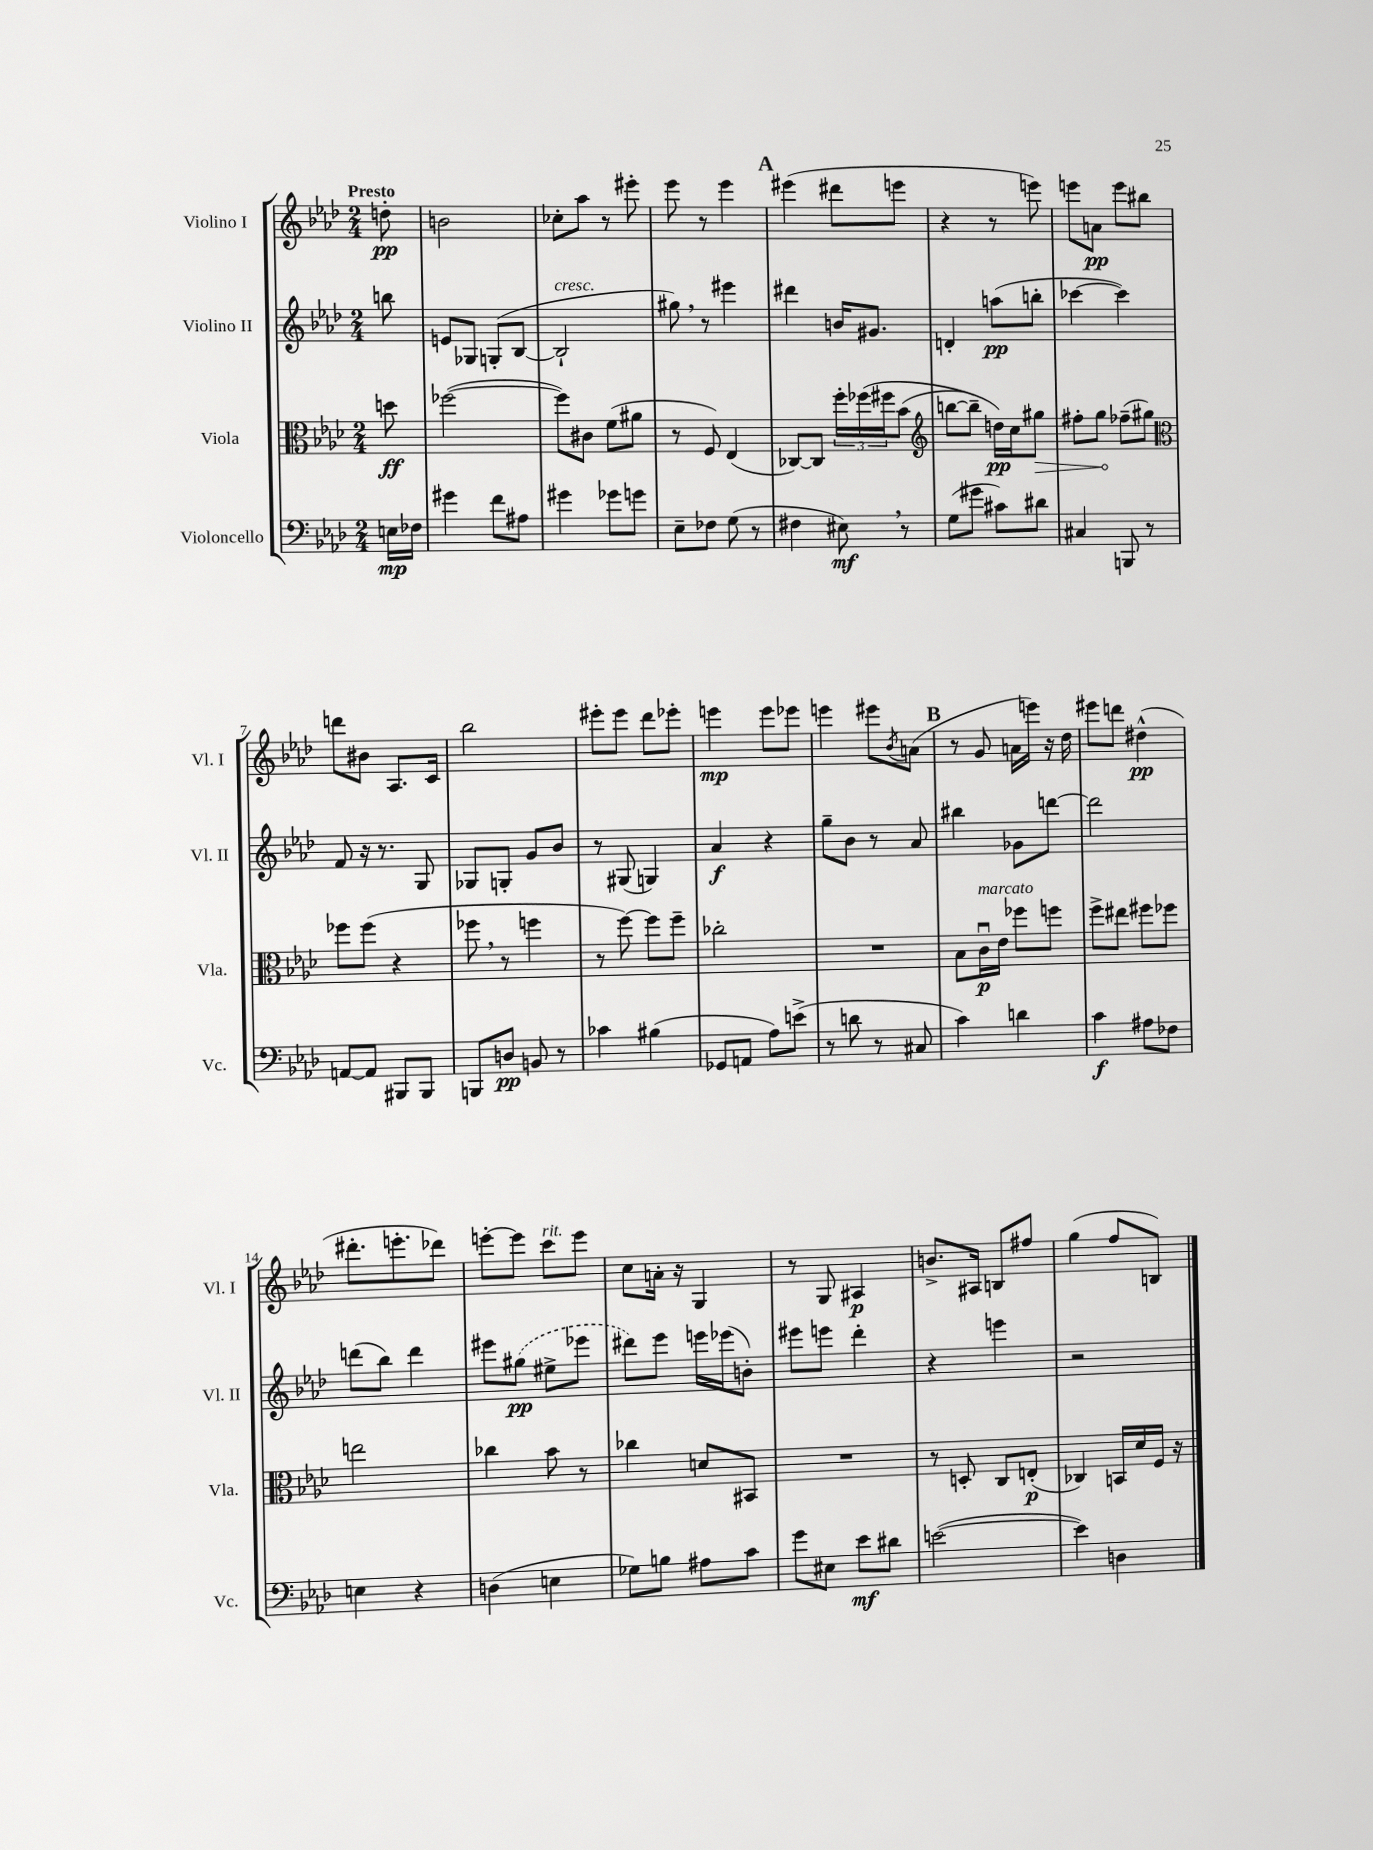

**kern	**dynam	**kern	**dynam	**kern	**dynam	**kern	**dynam
*part4	*part4	*part3	*part3	*part2	*part2	*part1	*part1
*staff4	*staff4	*staff3	*staff3	*staff2	*staff2	*staff1	*staff1
*I"Violoncello	*	*I"Viola	*	*I"Violino II	*	*I"Violino I	*
*I'Vc.	*	*I'Vla.	*	*I'Vl. II	*	*I'Vl. I	*
*clefF4	*	*clefC3	*	*clefG2	*	*clefG2	*
*k[b-e-a-d-]	*	*k[b-e-a-d-]	*	*k[b-e-a-d-]	*	*k[b-e-a-d-]	*
*M2/4	*	*M2/4	*	*M2/4	*	*M2/4	*
=	=	=	=	=	=	=	=
!	!	!	!	!	!	!LO:TX:a:B:t=Presto	!
16En\LL	mp	8ddn\	ff	8bbn\	.	8ddn'\	pp
16F-X\JJ	.	.	.	.	.	.	.
=1	=1	=1	=1	=1	=1	=1	=1
4g#X\	.	([2ff-X\	.	8en/L	.	2bn\	.
.	.	.	.	8G-X/J	.	.	.
8f\L	.	.	.	(8Gn'/L	.	.	.
8A#X\J	.	.	.	[8B-/J	.	.	.
=2	=2	=2	=2	=2	=2	=2	=2
!	!	!	!	!LO:TX:a:i:t=cresc.	!	!	!
4g#X\	.	8ff-\L])	.	2B-`/]	.	8cc-X'\L	.
.	.	8c#X\J	.	.	.	8aa-\J	.
8g-X\L	.	(8f\L	.	.	.	8r	.
8gn\J	.	8a#X\J	.	.	.	8eee#X'\	.
=3	=3	=3	=3	=3	=3	=3	=3
8E-~\L	.	8r	.	8gg#X,\)	.	8eee-\	.
8F-X\J	.	8F/)	.	8r	.	8r	.
(8G\	.	(4E-/	.	4eee#X\	.	4eee-\	.
8r	.	.	.	.	.	.	.
!!LO:REH:place=s1:t=A
=4	=4	=4	=4	=4	=4	=4	=4
4F#X\	.	[8C-X/L)	.	4ddd#X\	.	(4eee#X\	.
.	.	8C-/J]	.	.	.	.	.
8E#X,\)	mf	24ff'\LL	.	16bn/KL	.	8ddd#X\L	.
.	.	(24ff-X\	.	.	.	.	.
.	.	.	.	8.g#X/J	.	.	.
.	.	24ff#X\J	.	.	.	.	.
8r	.	(8b-\J	.	.	.	8eeen\J	.
=5	=5	=5	=5	=5	=5	=5	=5
*	*	*clefG2	*	*	*	*	*
(8G\L	.	[8bbn\L	.	4dn'/	.	4r	.
8g#X\J	.	8bb~\J])	.	.	.	.	.
8c#X\L)	.	16ddn\LL)	pp	(8aan\L	pp	8r	.
.	.	16cc\J	.	.	.	.	.
!	!	!	!LO:HP:b	!	!	!	!
8d#X\J	.	8gg#X\J	>	8bbn'\J	.	8eeen\)	.
=6	=6	=6	=6	=6	=6	=6	=6
4C#X/	.	8ff#X'\L	.	[4ccc-X\	.	8eeen\L	.
.	.	8gg\J	.	.	.	8an\J	pp
8BBBn/	.	(8ff-X~\L	]	4ccc-\])	.	8eee\L	.
8r	.	8gg#X\J)	.	.	.	8bb#X\J	.
!!LO:LB:g=z
=7	=7	=7	=7	=7	=7	=7	=7
*	*	*clefC3	*	*	*	*	*
[8AAn/L	.	8ff-X\L	.	8f/	.	8dddn\L	.
8AA/J]	.	(8ff-\J	.	16r	.	8b#X\J	.
.	.	.	.	8.r	.	.	.
8BBB#X/L	.	4r	.	.	.	8.A-/L	.
8BBB#/J	.	.	.	8G/	.	.	.
.	.	.	.	.	.	16c/Jk	.
=8	=8	=8	=8	=8	=8	=8	=8
8BBBn/L	.	8ff-X,\	.	8G-X/L	.	2bb-\	.
8Dn/J	pp	8r	.	8Gn'/J	.	.	.
8BBn/	.	4ffn\	.	8g/L	.	.	.
8r	.	.	.	8b-/J	.	.	.
=9	=9	=9	=9	=9	=9	=9	=9
4c-X\	.	8r	.	8r	.	8eee#X'\L	.
.	.	[8ff\)	.	(8G#X/	.	8eee#\J	.
(4B#X\	.	8ff\L]	.	4Gn/)	.	8ddd-\L	.
.	.	8ff~\J	.	.	.	8eee-X'\J	.
=10	=10	=10	=10	=10	=10	=10	=10
8GG-X/L	.	2cc-X'\	.	4a-/	f	4eeen\	mp
8AAn/J	.	.	.	.	.	.	.
8A-\L)	.	.	.	4r	.	8eee\L	.
(8en^\J	.	.	.	.	.	8eee-X\J	.
=11	=11	=11	=11	=11	=11	=11	=11
8r	.	2r	.	8gg~\L	.	4eeen\	.
8dn\	.	.	.	8b-\J	.	.	.
8r	.	.	.	8r	.	8eee#X\L	.
.	.	.	.	.	.	8qb-/	.
8C#X/	.	.	.	8a-/	.	(8an\J	.
!!LO:REH:place=s1:t=B
=12	=12	=12	=12	=12	=12	=12	=12
4c\)	.	8B-\L	.	4bb#X\	.	8r	.
!	!	!LO:TX:a:i:t=marcato	!	!	!	!	!
.	.	16cu\L	p	.	.	8g/	.
.	.	16e-\JJ	.	.	.	.	.
4dn\	.	8ff-X\L	.	8g-X\L	.	16an\LL	.
.	.	.	.	.	.	16eeen\JJ)	.
.	.	8ffn\J	.	[8dddn\J	.	16r	.
.	.	.	.	.	.	16dd-\	.
=13	=13	=13	=13	=13	=13	=13	=13
4c\	f	8ff^\L	.	2ddd\]	.	8eee#X\L	.
.	.	8ee#X\J	.	.	.	8dddn\J	.
8A#X\L	.	8ff#X\L	.	.	.	(4dd#X^^\	pp
8F-X\J	.	8ff-X\J	.	.	.	.	.
!!LO:LB:g=z
=14	=14	=14	=14	=14	=14	=14	=14
4En\	.	2een\	.	(8dddn\L	.	8.ddd#X'\L	.
.	.	.	.	8bb-\J)	.	.	.
.	.	.	.	.	.	8.eeen'\	.
4r	.	.	.	4ddd\	.	.	.
.	.	.	.	.	.	8ddd-X\J)	.
=15	=15	=15	=15	=15	=15	=15	=15
(4Dn\	.	4cc-X\	.	8eee#X\L	.	[8eeen'\L	.
.	.	.	.	(8gg#X\J	pp	8eee\J]	.
!	!	!	!	!	!	!LO:TX:a:i:t=rit.	!
4En\	.	8b-\	.	8ee#X^\L	.	8ccc\L	.
.	.	8r	.	8eee-X\J	.	8eee\J	.
=16	=16	=16	=16	=16	=16	=16	=16
8G-X\L)	.	4cc-X\	.	8ddd#X\L)	.	8cc\L	.
8Bn\J	.	.	.	8eee-\J	.	16an'\Jk	.
.	.	.	.	.	.	16r	.
8A#X\L	.	8dn/L	.	16eeen\LL	.	4G/	.
.	.	.	.	(16eee-X\J	.	.	.
8c\J	.	8BB#X/J	.	8bn'\J)	.	.	.
=17	=17	=17	=17	=17	=17	=17	=17
8g\L	.	2r	.	8eee#X\L	.	8r	.
8E#X\J	.	.	.	8eeen\J	.	8G/	.
8e-\L	mf	.	.	4ddd-'\	.	4A#X/	p
8d#X\J	.	.	.	.	.	.	.
=18	=18	=18	=18	=18	=18	=18	=18
([2en\	.	8r	.	4r	.	8.bn^/L	.
.	.	8Dn'/	.	.	.	.	.
.	.	.	.	.	.	16A#X/Jk	.
.	.	8C/L	.	4eeen\	.	8Bn/L	.
.	.	(8En'/J	p	.	.	8ff#X/J	.
=19	=19	=19	=19	=19	=19	=19	=19
4e\])	.	4C-X/)	.	2r	.	(4gg\	.
4Dn\	.	16BBn/LL	.	.	.	8ff/L	.
.	.	16d-/	.	.	.	.	.
.	.	16F/JJ	.	.	.	8Bn/J)	.
.	.	16r	.	.	.	.	.
==	==	==	==	==	==	==	==
*-	*-	*-	*-	*-	*-	*-	*-
